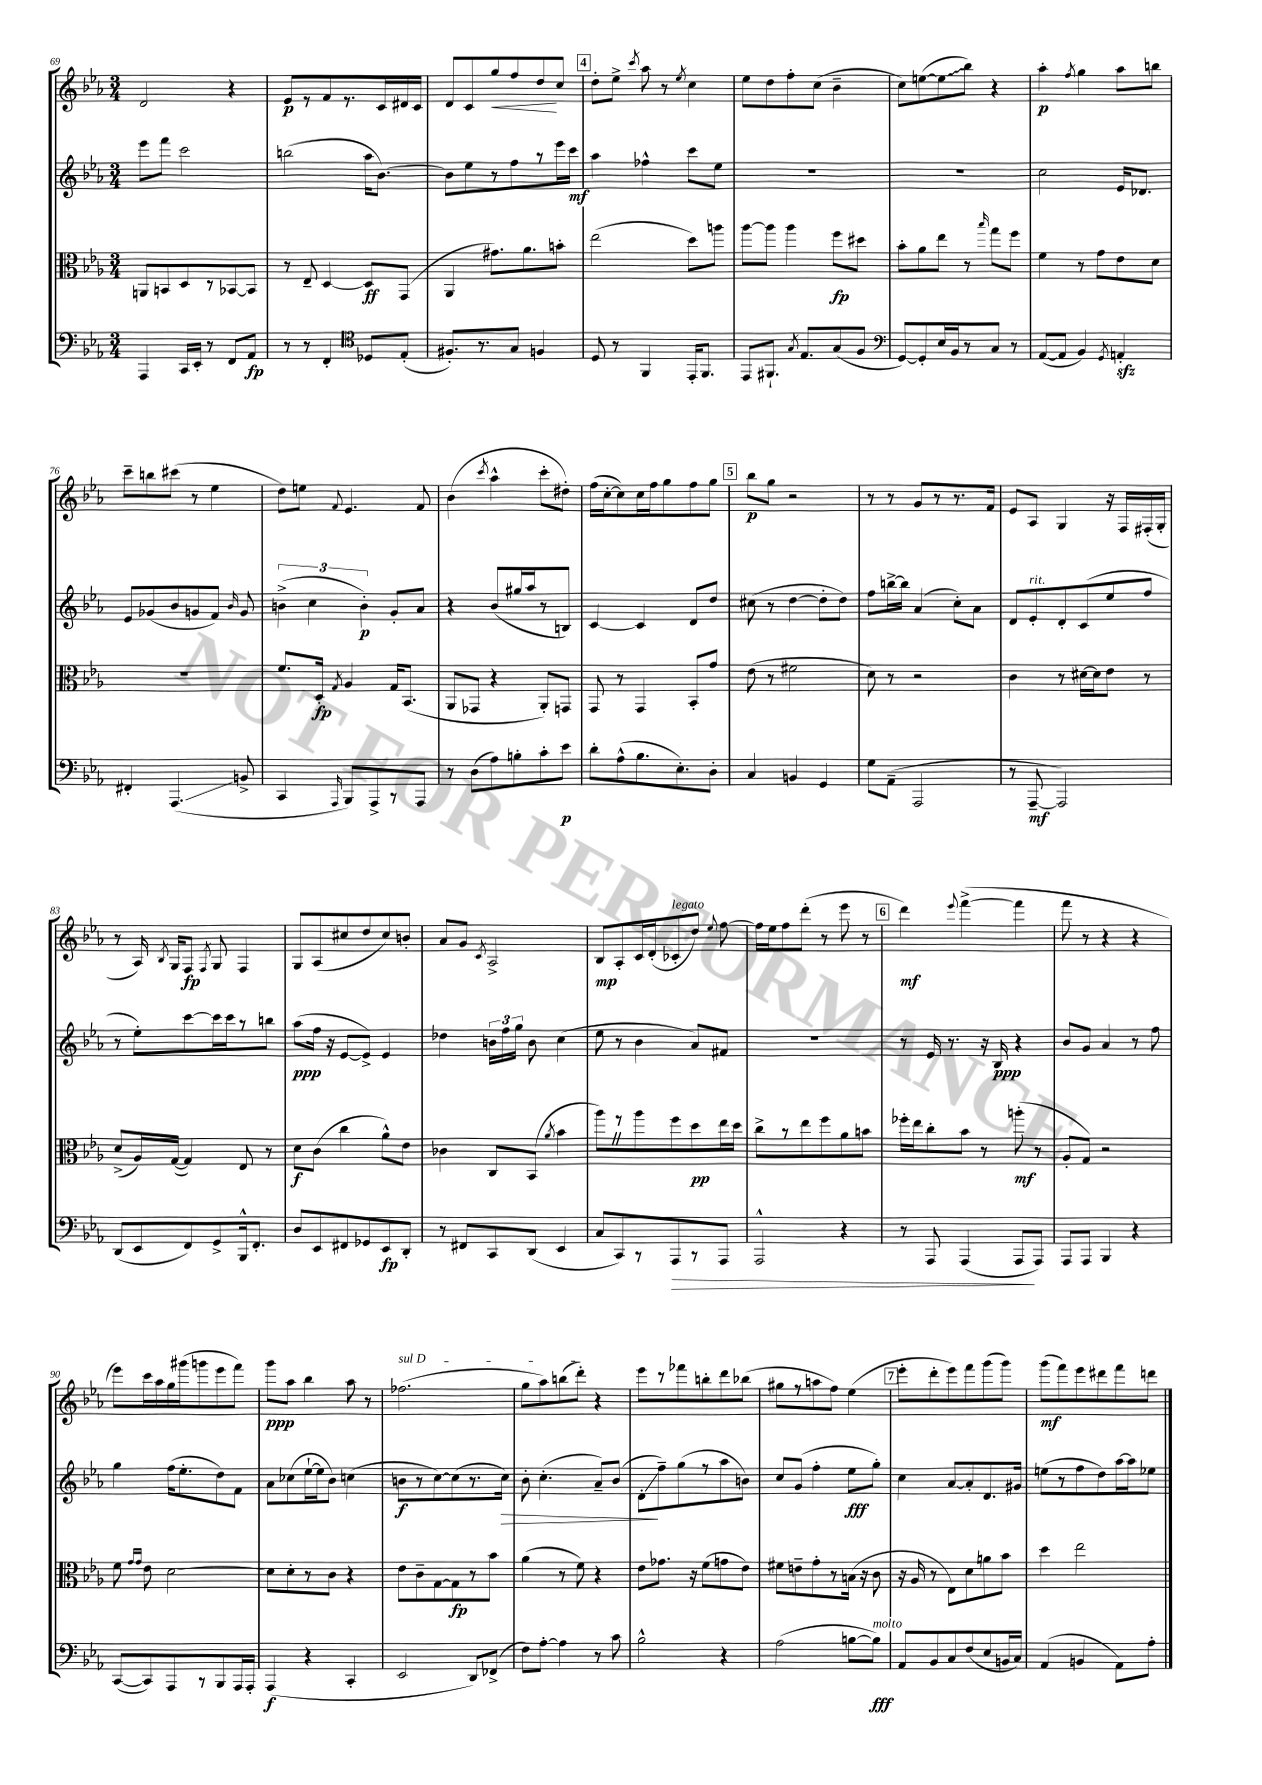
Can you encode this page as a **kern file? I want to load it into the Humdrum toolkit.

**kern	**kern	**kern	**kern
*staff4	*staff3	*staff2	*staff1
*clefF4	*clefC3	*clefG2	*clefG2
*k[b-e-a-]	*k[b-e-a-]	*k[b-e-a-]	*k[b-e-a-]
*M3/4	*M3/4	*M3/4	*M3/4
4AAA-/	8AA/L	8eee-\L	2d/
.	8BB/	8fff\J	.
16CC/LL	8D/	2ccc\	.
16EE-'/JJ	.	.	.
8r	8r	.	.
8FF/L	[8BB-/	.	4r
8AA-/J	8BB-/]J	.	.
=	=	=	=
8r	8r	(2bb\	8e-/L
8r	8E-~/	.	8r
4FF'/	[4D/	.	8f/
.	.	.	8.r
*clefC4	*	*	*
8D-/L	8D/]L	16aa-\LK	.
.	.	[8.b-\J)	16c/L
(8E-'/J	(8GG/J	.	16d#/
.	.	.	16c/JJ
=	=	=	=
8.F#'/L)	4AA-/	8b-\]L	8d/L
.	.	8ee-\	8c/
8.r	.	.	.
.	8.g#\L)	8r	8gg/
8G/J	.	8ff\	8ff/
.	8.a-\	.	.
4F/	.	8r	8dd/
.	8b'\J	16eee-\L	8cc/J
.	.	16ccc\JJ	.
=	=	=	=
8D/	(2ee-\	4aa-\	8dd'\L
8r	.	.	8ee-^\J
.	.	.	8qccc/
4FF/	.	4ff-^^\	8aa-\
.	.	.	8r
.	.	.	8qee-/
16EE-'/LK	8dd\L)	8ccc\L	4cc\
8.FF/J	.	.	.
.	8aa\J	8ee-\J	.
=	=	=	=
8EE-/L	[8aa-\L	2.r	8ee-\L
8.FF#`/J	8aa-\]J	.	8dd\
.	4aa-\	.	8ff'\
8qG/	.	.	.
8.E-/L	.	.	.
.	.	.	(8cc\J
(8G/	8ff\L	.	4b-~\
8F/J	8dd#\J	.	.
=	=	=	=
*clefF4	*	*	*
[8GG/L)	8b-'\L	2.r	8cc\L)
8GG'/]	8a-\	.	([8ee\
16E-/L	8ee-\J	.	8ee\]
16BB-/J	.	.	.
8r	8r	.	8bb-\J)
.	16qqbb-/	.	.
8C/J	8gg\L	.	4r
8r	8ff\J	.	.
=	=	=	=
([8AA-/L	4f\	2cc\	4aa-'\
8AA-/]J	.	.	.
.	.	.	8qff/
4BB-/)	8r	.	4gg\
.	8g\L	.	.
8qGG/	.	.	.
4AA'/	8e-\	16e-/LK	8aa-\L
.	.	8.d-/J	.
.	8d\J	.	8bb\J
=	=	=	=
4FF#'/	2.r	8e-/L	8ccc~\L
.	.	(8g-/	8bb\
(4.AAA-/	.	8b-/	(8ccc#\J
.	.	8g/	8r
.	.	8f/J)	4ee-\
.	.	16qqb-/	.
8BB^/	.	8g/	.
=	=	=	=
4CC/	8.f/L	(6b^\	8dd\L)
.	.	.	8ee\J
.	.	6cc\	.
.	16D'/Jk	.	.
16qqAAA-/	8qG/	.	8qqf/
8BBB-/L)	4A-/	.	4.e-/
.	.	6b'\)	.
8AAA-^/	.	.	.
8r	16G/LK	8g'/L	.
.	(8.BB-/J	.	.
8AAA-/J	.	8a-/J	8f/
=	=	=	=
8r	8AA-/L	4r	(4b-\
(8D\L	8GG-/J	.	.
.	.	.	8qccc/
8A-\)	4r	(8b-/L	4aa-^^\
8B'\	.	16gg#/L	.
.	.	16aa-/J	.
8c'\	8AA-'/L)	8r	8ccc'\L
8e-\J	8GG/J	8B/J)	8dd#'\J)
=	=	=	=
8d'\L	8GG/	[4c/	(16ff\LL
.	.	.	[16cc'\J
(8A-^^\	8r	.	8cc\])
8.B-\	4GG/	4c/]	16cc\L
.	.	.	16ff\J
.	.	.	8gg\
8.E-'\)	.	.	.
.	8BB-'/L	8d/L	8ff\
8D'\J	8g/J	8dd/J	8gg\J
=	=	=	=
4C/	(8e-\	(8cc#\	8bb-\L
.	8r	8r	8gg\J
4BB/	2f#\	[4dd\	2r
4GG/	.	8dd'\]L	.
.	.	8dd\J)	.
=	=	=	=
8G\L	8d\)	8ff\L	8r
(8AA-~\J	8r	[16bb^\L	8r
.	.	16bb\]JJ	.
2AAA-/	2r	(4a-/	8g/L
.	.	.	8r
.	.	8cc'\L)	8.r
.	.	8a-\J	.
.	.	.	16f/Jk
=	=	=	=
8r	4c\	8d/L	8e-/L
[8AAA-~/	.	8e-'/	8A-/J
2AAA-/])	8r	8d'/	4G/
.	[16d#\LL	(8c/	.
.	16d#\]J	.	.
.	8e-\J	8ee-/	16r
.	.	.	16F/LL
.	8r	8ff/J	(16F#'/
.	.	.	16G'/JJ
=	=	=	=
(8DD/L	(8d^/L	8r	8r
8EE-/	16A-/L)	8ee-'\L)	16A-/)
.	.	.	8qB-/
.	([16G/JJ	.	16G/LK
8FF/)	4G/])	[8ccc\	8F/J
.	.	.	8qF/
8GG^/	.	16ccc\]L	8G/
.	.	16ccc\J	.
16BBB-^^/k	8E-/	8r	4F/
8.FF'/J	.	.	.
.	8r	8bb\J	.
=	=	=	=
8D/L	8d\L	(8aa-\L	8G/L
8EE-/	(8c\J	16ff\Jk	(8A-/
.	.	16r	.
8FF#/	4cc\	[8e-/L	8cc#/
8GG-/	.	8e-^/]J)	8dd/
8EE-/	8a-^^\L)	4e-/	8cc#/)
8DD'/J	8e-\J	.	8b'/J
=	=	=	=
8r	4c-\	4dd-\	8a-/L
8FF#/L	.	.	8g/J
.	.	.	8qc/
8CC/	8C/L	24b\LL	2A-^/
.	.	24ff\	.
.	.	24gg\JJ	.
(8DD/J	(8BB-/J	8b\	.
.	8qa-/	.	.
4EE-/	4b-\	(4cc\	.
=	=	=	=
8C/L	8aa-\L)	8ee-\	8B-/L
8CC/)	8r	8r	8A-'/
8r	8aa-\	4b-\	16c/L
.	.	.	(16d'/J
8AAA-/	8ff\	.	8c-'/
8r	8dd\	8a-/L)	8dd/J)
.	.	.	8qqee-/
8AAA-/J	16ee-\L	8f#/J	[8ff\
.	16dd\JJ	.	.
=	=	=	=
2AAA-^^/	8cc^\L	2.r	16ff\]LL
.	.	.	16ee-\J
.	8r	.	8ff\
.	8ee-\	.	(8ddd'\J
.	8ff\	.	8r
4r	8a-\	.	8eee-\
.	8b\J	.	8r
=	=	=	=
8r	16ff-'\LL	8r	4ddd\)
.	16ee-\J	.	.
8AAA-/	8cc'\	16e-/	.
.	.	8.r	.
.	.	.	8qqeee-/
(4AAA-/	8b-\J	.	([4fff^\
.	8r	16r	.
.	.	16B-/	.
8AAA-/L	(8aa'\	4r	4fff\]
8AAA-/J)	8r	.	.
=	=	=	=
8AAA-/L	8A-'/L	8b-/L	8fff\
8AAA-/J	8G/J)	8g/J	8r
4BBB-/	2r	4a-/	4r
4r	.	8r	4r
.	.	8ff\	.
=	=	=	=
([8CC/L	8f\	4gg\	8eee-\L)
.	16qqg/LL	.	.
.	16qqg/JJ	.	.
8CC/])	8e-\	.	16ccc\L
.	.	.	16aa-\
8AAA-/	[2d\	(16ff\LK	16gg\
.	.	8.ee-'\	(16ggg#\J
8r	.	.	8ggg\
8BBB-/	.	8dd\)	8eee-\
16AAA-/L	.	8f\J	8fff\J)
16AAA-'/JJ	.	.	.
=	=	=	=
(4AAA-/	8d\]L	8a-\L	8ggg\L
.	8d'\	(8cc-\	8aa-\J
4r	8r	[16ee-`\L	4bb-\
.	.	16ee-\]J	.
.	8c\J	8b-\J)	.
4CC'/	4r	(4cc\	8aa-\
.	.	.	8r
=	=	=	=
2EE-/	8e-\L	8b\L	(2.ff-\
.	8c~\	8r	.
.	[8G\	[8cc\)	.
.	8G\]	(8cc\]	.
8DD/L)	8r	8.r	.
(8FF-^/J	8b-\J	.	.
.	.	16cc\Jk)	.
=	=	=	=
8F\L)	(4a-\	8b-'\	8gg\L
[8A-'\J	.	(4.cc'\	8aa-\)
4A-\]	8r	.	(8bb\
.	8f\)	.	8ddd'\J)
8r	4r	8a-~/L)	4r
8c\	.	(8b-/J	.
=	=	=	=
2B-^^\	8e-\L	8d'\L	8eee-\L
.	8.g-\J	8ff~\)	8r
.	.	(8gg\	8fff-\
.	16r	.	.
.	(8f\L	8r	8bb'\
4r	8g\	8aa-\	8ddd\
.	8e-\J)	8b\J)	(8bb-\J
=	=	=	=
(2A-\	8f#\L	8cc/L	8gg#\L
.	8e~\	(8g/J	8r
.	8g'\	4ff'\	8aa\
.	8r	.	8ff\J)
[8B\L	(16B\Jk	8ee-\L	(4ee-\
.	16r	.	.
8B\]J)	8c\	8gg'\J)	.
=	=	=	=
8AA-/L	16r	4cc\	8eee-'\L
.	16A-/	.	.
8BB-/	8r	.	8ddd'\
8C/	8E-\L)	[8a-/L	8eee-\)
(8F/	8d\	8a-'/]	8fff\
8E-/	8a\	8.d/	(8ggg\
16BB/L	8b-\J	.	8ggg\J)
16C/JJ)	.	16g#/Jk	.
=	=	=	=
(4AA-/	4dd\	(8ee\L	(8ggg\L
.	.	8r	8fff\)
4BB/	2ee-\	8ff\	8eee-\
.	.	8dd\)	8ddd#\
8AA-\L)	.	[16aa-\L	8fff\
.	.	16aa-\]J	.
8A-'\J	.	8ee-\J	8ddd\J
==	==	==	==
*-	*-	*-	*-
